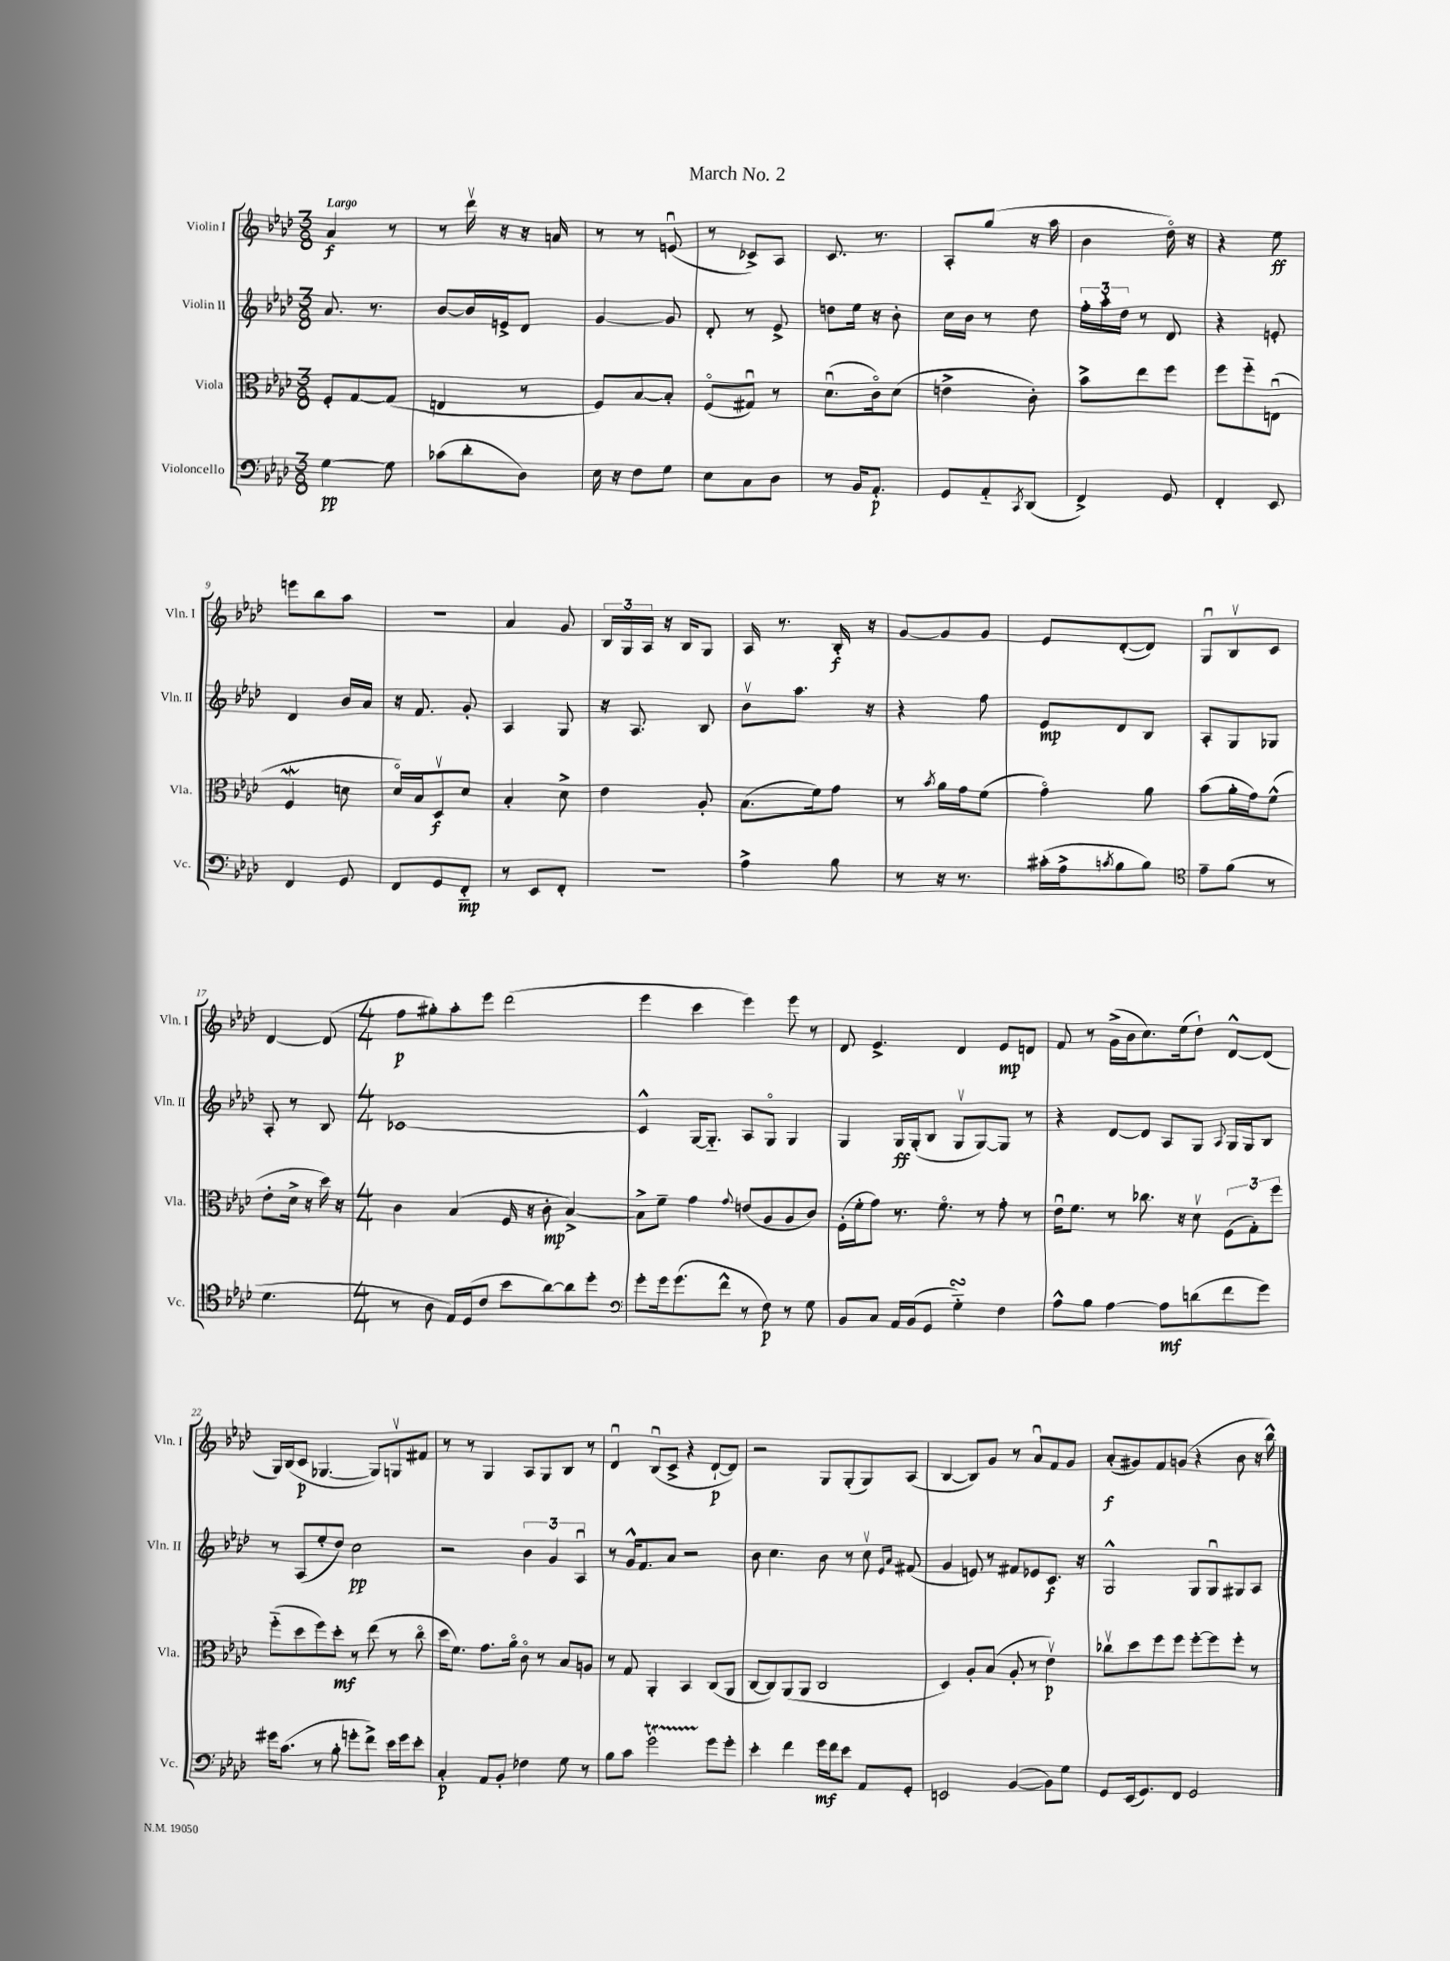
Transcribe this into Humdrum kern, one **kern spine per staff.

**kern	**dynam	**kern	**dynam	**kern	**dynam	**kern	**dynam
*part4	*part4	*part3	*part3	*part2	*part2	*part1	*part1
*staff4	*staff4	*staff3	*staff3	*staff2	*staff2	*staff1	*staff1
*I"Violoncello	*	*I"Viola	*	*I"Violin II	*	*I"Violin I	*
*I'Vc.	*	*I'Vla.	*	*I'Vln. II	*	*I'Vln. I	*
*clefF4	*	*clefC3	*	*clefG2	*	*clefG2	*
*k[b-e-a-d-]	*	*k[b-e-a-d-]	*	*k[b-e-a-d-]	*	*k[b-e-a-d-]	*
*M3/8	*	*M3/8	*	*M3/8	*	*M3/8	*
=1	=1	=1	=1	=1	=1	=1	=1
!	!	!	!	!	!	!LO:TX:a:B:t=Largo	!
[4G\	pp	8F'/L	.	8.a-/	.	4a-/	f
.	.	[8G/	.	.	.	.	.
.	.	.	.	8.r	.	.	.
8G\]	.	(8G/J]	.	.	.	8r	.
=2	=2	=2	=2	=2	=2	=2	=2
(8c-X\L	.	4En/	.	[8b-/L	.	8r	.
8d-'\	.	.	.	16b-/L]	.	16ddd-v\	.
.	.	.	.	16en^/J	.	16r	.
8D-\J)	.	8r	.	8d-/J	.	16r	.
.	.	.	.	.	.	16an/	.
=3	=3	=3	=3	=3	=3	=3	=3
16E-\	.	8F/L)	.	[4g/	.	8r	.
16r	.	.	.	.	.	.	.
8F\L	.	[8B-/	.	.	.	8r	.
8G\J	.	8B-'/J]	.	8g/]	.	(8enu/	.
=4	=4	=4	=4	=4	=4	=4	=4
8E-\L	.	(8F/L	.	8d-'/	.	8r	.
8C\	.	8G#Xu/J)	.	8r	.	8c-X^/L)	.
8D-\J	.	8r	.	8e-^/	.	8A-/J	.
=5	=5	=5	=5	=5	=5	=5	=5
8r	.	(8.d-u\L	.	8ddn\L	.	8.c/	.
16BB-/KL	.	.	.	16ee-\Jk	.	.	.
8.AA-'/J	p	16c\k)	.	16r	.	8.r	.
.	.	(8d-\J	.	8b-'\	.	.	.
=6	=6	=6	=6	=6	=6	=6	=6
8GG/L	.	4en^\	.	16cc\LL	.	8A-'/L	.
.	.	.	.	16b-\JJ	.	.	.
8AA-/	.	.	.	8r	.	(8gg/J	.
8qCC/	.	.	.	.	.	.	.
(8DD-/J	.	8c'\)	.	8dd-\	.	16r	.
.	.	.	.	.	.	16aa-\	.
=7	=7	=7	=7	=7	=7	=7	=7
4FF^/)	.	8b-^\L	.	24ff'\LL	.	4b-\	.
.	.	.	.	24aa-'\	.	.	.
.	.	.	.	24dd-\JJ	.	.	.
.	.	8ee-\	.	8r	.	.	.
8GG/	.	8ff\J	.	8d-/	.	16dd-\)	.
.	.	.	.	.	.	16r	.
=8	=8	=8	=8	=8	=8	=8	=8
4FF'/	.	8ff\L	.	4r	.	4r	.
.	.	8ff\	.	.	.	.	.
8EE-/	.	(8Enu\J	.	8en'/	.	8ee-\	ff
!!LO:LB:g=z
=9	=9	=9	=9	=9	=9	=9	=9
4FF/	.	4FW/	.	4d-/	.	8eeen\L	.
.	.	.	.	.	.	8bb-\	.
8GG/	.	8dn\	.	16b-/LL	.	8aa-\J	.
.	.	.	.	16a-/JJ	.	.	.
=10	=10	=10	=10	=10	=10	=10	=10
8FF/L	.	16d-/LL)	.	16r	.	4.r	.
.	.	16B-/J	.	8.f/	.	.	.
8GG/	.	8D-v/	f	.	.	.	.
8FF/J	mp	8d-/J	.	8g'/	.	.	.
=11	=11	=11	=11	=11	=11	=11	=11
8r	.	4B-'/	.	4A-/	.	4a-/	.
8EE-/L	.	.	.	.	.	.	.
8FF'/J	.	8d-^\	.	8G/	.	8g/	.
=12	=12	=12	=12	=12	=12	=12	=12
4.r	.	4e-\	.	16r	.	24B-/LL	.
.	.	.	.	.	.	24G/	.
.	.	.	.	8.A-/	.	.	.
.	.	.	.	.	.	24A-/JJ	.
.	.	.	.	.	.	16r	.
.	.	.	.	.	.	16B-/KL	.
.	.	8A-'/	.	8B-/	.	8G/J	.
=13	=13	=13	=13	=13	=13	=13	=13
4A-^\	.	(8.B-\L	.	8b-v\L	.	16A-/	.
.	.	.	.	.	.	8.r	.
.	.	.	.	8.aa-\J	.	.	.
.	.	16f\k)	.	.	.	.	.
8B-\	.	8g\J	.	.	.	16B-'/	f
.	.	.	.	16r	.	16r	.
=14	=14	=14	=14	=14	=14	=14	=14
8r	.	8r	.	4r	.	[8g/L	.
.	.	8qb-/	.	.	.	.	.
16r	.	16a-\LL	.	.	.	8g/]	.
8.r	.	16g\J	.	.	.	.	.
.	.	(8f\J	.	8ff\	.	8g/J	.
=15	=15	=15	=15	=15	=15	=15	=15
(16c#X'\LL	.	4g\)	.	8e-/L	mp	8e-/L	.
16A-^\J	.	.	.	.	.	.	.
8qcn/	.	.	.	.	.	.	.
8B-\	.	.	.	8d-/	.	([8d-'/	.
8B-\J)	.	8a-\	.	8B-/J	.	8d-/J])	.
=16	=16	=16	=16	=16	=16	=16	=16
*clefC4	*	*	*	*	*	*	*
8e-~\L	.	(8b-\L	.	8A-'/L	.	8Gu/L	.
(8f\J	.	16a-'\L	.	8G/	.	8B-v/	.
.	.	16g\J)	.	.	.	.	.
8r	.	(8f^^\J	.	8G-X/J	.	8c/J	.
!!LO:LB:g=z
=17	=17	=17	=17	=17	=17	=17	=17
4.d-\	.	8e-'\L	.	8A-'/	.	[4d-/	.
.	.	16d-^\Jk	.	8r	.	.	.
.	.	16r	.	.	.	.	.
.	.	16dd-\)	.	8B-/	.	(8d-/]	.
.	.	16r	.	.	.	.	.
=18	=18	=18	=18	=18	=18	=18	=18
*M4/4	*	*M4/4	*	*M4/4	*	*M4/4	*
8r	.	4c\	.	[1c-X	.	8ff\L	p
8A-\	.	.	.	.	.	8gg#X'\)	.
16E-/LL)	.	(4B-/	.	.	.	8aa-'\	.
(16D-/J	.	.	.	.	.	.	.
8c/J	.	.	.	.	.	8eee-\J	.
8b-\L	.	16F/	.	.	.	(2ddd-\	.
.	.	16r	.	.	.	.	.
[8a-\)	.	8c'\	mp	.	.	.	.
8a-\]	.	[4B-^/)	.	.	.	.	.
8dd-'\J	.	.	.	.	.	.	.
=19	=19	=19	=19	=19	=19	=19	=19
*clefF4	*	*	*	*	*	*	*
8g'\L	.	8B-^\L]	.	4c-^^/]	.	4eee-\	.
16g\k	.	8f~\J	.	.	.	.	.
(8.g\	.	.	.	.	.	.	.
.	.	4g\	.	[16G/KL	.	4ccc\	.
.	.	.	.	8.G/J]	.	.	.
8f^^\J	.	.	.	.	.	.	.
.	.	8qqg/	.	.	.	.	.
8r	.	(8en/L	.	8A-/L	.	4eee-\)	.
8F\)	p	8A-/	.	8G/J	.	.	.
8r	.	8A-/	.	4G/	.	8eee-\	.
8G\	.	8c/J)	.	.	.	8r	.
=20	=20	=20	=20	=20	=20	=20	=20
8BB-/L	.	(16F'\LL	.	4G/	.	8d-/	.
.	.	16f'\J	.	.	.	.	.
8C/J	.	8g\J)	.	.	.	4.e-^/	.
16AA-/LL	.	8.r	.	16G/LL	ff	.	.
(16BB-/J	.	.	.	(16G'/J	.	.	.
8GG/J	.	.	.	8B-/J	.	.	.
.	.	8.f\	.	.	.	.	.
4GsSsS\)	.	.	.	8Gv/L	.	4d-/	.
.	.	8r	.	[8G/)	.	.	.
4F\	.	8g'\	.	8G/J]	.	8e-/L	mp
.	.	8r	.	8r	.	8dn/J	.
=21	=21	=21	=21	=21	=21	=21	=21
8A-^^\L	.	16e-u\KL	.	4r	.	8f/	.
.	.	8.f\J	.	.	.	.	.
8B-\J	.	.	.	.	.	8r	.
[4A-\	.	8r	.	[8d-/L	.	(16g^\LL	.
.	.	.	.	.	.	16b-\J	.
.	.	8.cc-X\	.	8d-/J]	.	8.cc\)	.
8A-\L]	mf	.	.	8A-/L	.	.	.
.	.	16r	.	.	.	(16ee-\k	.
(8dn\	.	8d-v\	.	8G/J	.	8dd-`\J)	.
.	.	.	.	8qqA-/	.	.	.
8f\	.	(12F\L	.	16G/LL	.	[8d-^^/L	.
.	.	.	.	16G/J	.	.	.
.	.	12G'\)	.	.	.	.	.
8g\J)	.	.	.	8B-/J	.	(8d-/J]	.
.	.	12ff\J	.	.	.	.	.
!!LO:LB:g=z
=22	=22	=22	=22	=22	=22	=22	=22
16g#X\KL	.	(8ff\L	.	8r	.	16G/LL)	.
(8.c\J	.	.	.	.	.	(16B-/J	.
.	.	8dd-\	.	(8A-/L	.	8c/J	p
8r	.	8ff\)	.	8ee-'/	.	[4.G-X/	.
8B-'\	.	8dd-'\J	mf	8dd-/J)	.	.	.
8gn'\L	.	8r	.	2cc\	pp	.	.
8f^\J)	.	(8ee-\	.	.	.	8G-/L])	.
16e-\LL	.	8r	.	.	.	8Gnv/	.
16g\J	.	.	.	.	.	.	.
8e-'\J	.	8cc\	.	.	.	8f#X/J	.
=23	=23	=23	=23	=23	=23	=23	=23
4C'/	p	16dd-\KL	.	2r	.	8r	.
.	.	8.f\J)	.	.	.	.	.
.	.	.	.	.	.	8r	.
8AA-/L	.	8.g\L	.	.	.	4G/	.
8BB-'/J	.	.	.	.	.	.	.
.	.	16a-\Jk	.	.	.	.	.
4F-X\	.	8c\	.	6b-\	.	8A-/L	.
.	.	8r	.	.	.	8G/	.
.	.	.	.	6g/	.	.	.
8G\	.	8B-/L	.	.	.	8B-/J	.
.	.	.	.	6A-u/	.	.	.
8r	.	8An/J	.	.	.	8r	.
=24	=24	=24	=24	=24	=24	=24	=24
8B-\L	.	8r	.	8r	.	4d-u/	.
8c\J	.	8G/	.	16g^^/KL	.	.	.
.	.	.	.	8.f/	.	.	.
2gt\	.	4AA-'/	.	.	.	(8B-u/L	.
.	.	.	.	8a-/J	.	8c^/J	.
.	.	4BB-/	.	2r	.	4r	.
8g\L	.	(8C/L	.	.	.	[8d-`/L	p
8g'\J	.	8AA-/J	.	.	.	8d-/J])	.
=25	=25	=25	=25	=25	=25	=25	=25
4e-'\	.	[8C/L	.	8b-\	.	2r	.
.	.	8C/])	.	4.cc\	.	.	.
4f\	.	(8AA-/	.	.	.	.	.
.	.	8AA-/J	.	.	.	.	.
16g\LL	mf	2C/	.	8b-\	.	8G/L	.
16f\J	.	.	.	.	.	.	.
8e-\J	.	.	.	8r	.	(8G'/	.
8AA-/L	.	.	.	8ccv\	.	8G/)	.
.	.	.	.	16qqe-/LL	.	.	.
.	.	.	.	16qqa-/JJ	.	.	.
8GG'/J	.	.	.	(8f#X/	.	(8A-/J	.
=26	=26	=26	=26	=26	=26	=26	=26
2EEn/	.	4D-/)	.	4g/	.	[4B-/	.
.	.	8A-'/L	.	8en/)	.	8B-/L])	.
.	.	(8B-/J	.	8r	.	8g/J	.
([4BB-/	.	8A-'/	.	8f#X/L	.	8r	.
.	.	8r	.	8e-X/	.	8a-u/L	.
8BB-\L])	.	4e-v\)	p	8.c/J	f	8f/	.
8G\J	.	.	.	.	.	8g/J	.
.	.	.	.	16r	.	.	.
=27	=27	=27	=27	=27	=27	=27	=27
8GG/L	.	8cc-Xv\L	.	2G^^/	.	(8a-'/L	f
(16EE-/k	.	8dd-\	.	.	.	8g#X/)	.
8.GG/)	.	.	.	.	.	.	.
.	.	8ff\	.	.	.	8f/	.
8FF/J	.	8ff\J	.	.	.	(8gn/J	.
2GG/	.	[8ff'\L	.	8G/L	.	4r	.
.	.	8ff\]	.	8Gu/	.	.	.
.	.	8ff'\J	.	8G#X/	.	8b-\	.
.	.	8r	.	8A-/J	.	16r	.
.	.	.	.	.	.	16bb-^^\)	.
==	==	==	==	==	==	==	==
*-	*-	*-	*-	*-	*-	*-	*-
